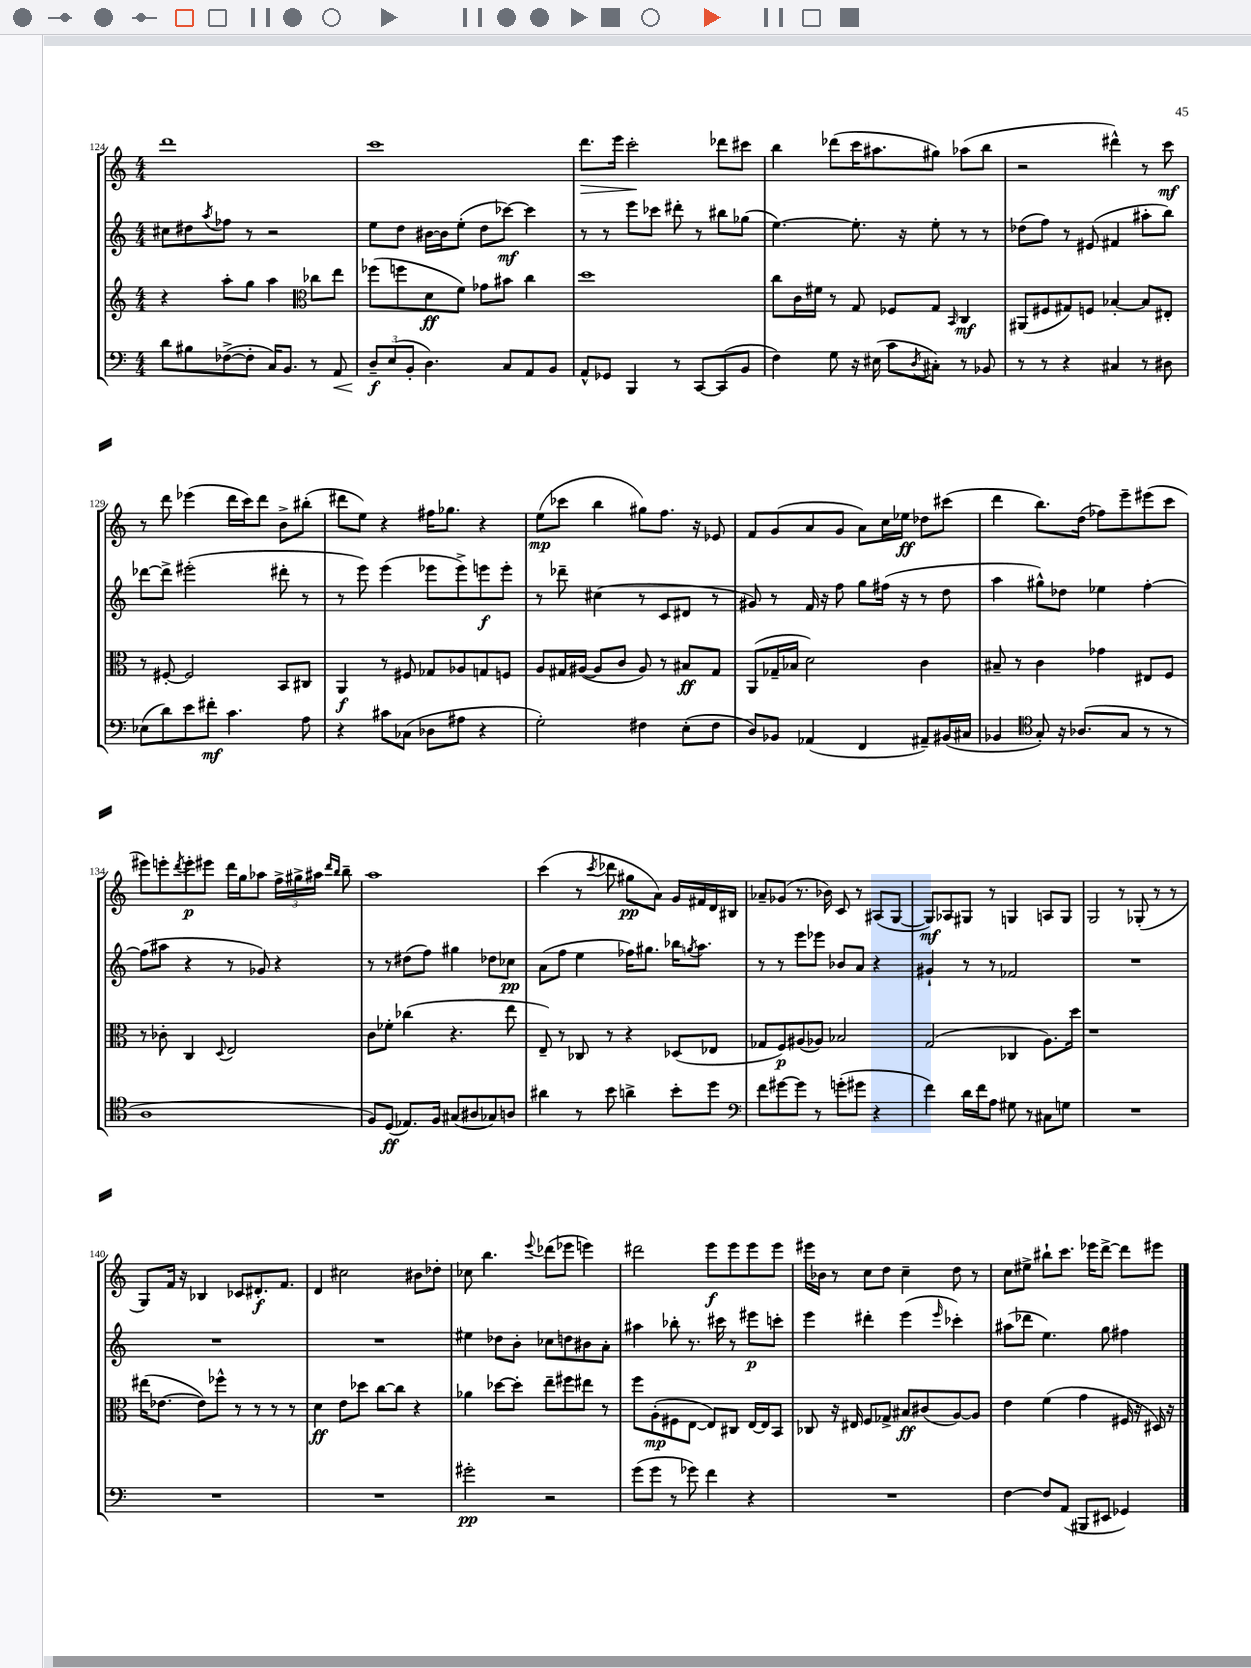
<<
\new StaffGroup <<
\new Staff = "s0" {
    \clef treble \key c \major \numericTimeSignature \time 4/4
    d'''1 |
    c'''1 |
    d'''8.\> e'''16 c'''2-.\! des'''8 cis'''8 |
    b''4 des'''8( c'''16 ais''8. gis''8) aes''8( b''8 |
    r2 dis'''4-^) r8 c'''8\mf |
    r8 d'''8 ees'''4( d'''16 c'''16) d'''8 b'8-> bis''8-.( |
    dis'''8 e''8) r4 fis''16 ges''8. r4 |
    e''8\mp( ces'''8 b''4 gis''8) f''8. r16 ees'8 |
    f'8 g'8( a'8 g'8 a'8) c''16 ees''16\ff des''8 cis'''8( |
    d'''4 b''8.) d''16( fes''8) e'''8-- eis'''8( c'''8 |
    eis'''8) e'''8-. \acciaccatura { d'''8 } e'''8-.\p eis'''8 d'''16 g''16 aes''8 \tuplet 3/2 { f''16-> gis''16-> ais''16 } \grace { d'''16 b''16 } b''8-- |
    a''1 |
    c'''4( r8 \acciaccatura { c'''8 } des'''8 gis''8\pp a'8) g'16 fis'16 d'16 bis16 |
    aes'8-- ges'8( r8. bes'16) c'8 r8 ais8( g8~ |
    g8\mf) aes8 gis8 r8 g4 a8 g8 |
    g2 r8 ges8-.( r8 r8 |
    g8) f'16 r16 bes4 ces'8 dis'8.-.\f f'8. |
    d'4 cis''2 bis'8 des''8-. |
    ces''8 b''4. \appoggiatura { e'''8 } des'''8( ees'''8 e'''4) |
    dis'''2 e'''8\f e'''8 e'''8 e'''8 |
    eis'''16 bes'16 r8 c''8 d''8 c''4-- d''8 r8 |
    c''8 eis''8-> bis''8-! c'''8. ees'''16 d'''8~-> d'''8 eis'''8 \bar "|." |
}
\new Staff = "s1" {
    \clef treble \key c \major \numericTimeSignature \time 4/4
    cis''8 dis''8 \acciaccatura { a''8 } fes''8 r8 r2 |
    e''8 d''8 bis'16~ bis'16 e''8-.( d''8 ces'''8~\mf) ces'''4 |
    r8 r8 e'''8 ces'''8 dis'''8-. r8 bis''8 ges''8( |
    e''4.~) e''8.-. r16 e''8-. r8 r8 |
    des''8( f''8) r8 eis'8( fis'4 ais''8-. b''8) |
    des'''8~ des'''8-> eis'''2-.( dis'''8-. r8 |
    r8 e'''8) e'''4( ees'''8 ees'''8->) e'''8\f e'''8-. |
    r8 des'''8-- cis''4( r8 c'8 dis'8 r8 |
    gis'8) r8 f'16 r16 f''8 g''8 fis''16( r16 r8 d''8 |
    a''4 gis''8-^) des''8 ees''4 f''4~-. |
    f''8( ais''8 r4 r8 ges'8) r4 |
    r8 r8 dis''8( f''8) gis''4 des''8 ces''8\pp |
    a'8( f''8 e''4 fes''16) gis''8. bes''16 \acciaccatura { g''8 } a''8. |
    r8 r8 e'''8 ees'''8 bes'8 a'8 r4 |
    gis'4-! r8 r8 fes'2 |
    R1 |
    R1 |
    R1 |
    eis''4 des''8 b'8-. ces''8 d''8 bis'8 a'8-. |
    ais''4 bes''8-. r8. cis'''16 r8 eis'''8\p c'''8-. |
    e'''4 dis'''4-. e'''4( \grace { e'''16 } ces'''4-.) |
    ais''8( des'''8 e''4.) g''8 fis''4 \bar "|." |
}
\new Staff = "s2" {
    \clef treble \key c \major \numericTimeSignature \time 4/4
    r4 a''8-. g''8 a''4 \clef alto ces''8 e''8 |
    fes''8( f''8 d'8\ff f'8) ges'8 bis'8 c''4 |
    d''1 |
    c''8 c'16 fis'16 r8 g8 fes8 g8 \grace { b,16 } c4\mf |
    ais,8( fis8 gis8) f8 bes4~-. bes8 eis8-. |
    r8 fis8~-. fis2 b,8 cis8 |
    a,4\f r8 fis8 ges8 aes8 g8 f8 |
    a8 gis16 ais16~( ais8 c'8 ais8) r8 bis8\ff gis8 |
    a,8( ges16-- bes16 d'2) c'4 |
    bis8-- r8 c'4 ges'4 eis8 f8 |
    r8 ces'8-. c4 \appoggiatura { d8 } e2 |
    c'8 fes'8-. ces''4( r4. e''8 |
    e8--) r8 ces8 r8 r4 des8( ees8 |
    ges8 f8\p) ais8( aes8) bes2 |
    g2( ces4 a8.) d''16 |
    r1 |
    eis''16( ees'8.~ ees'8) fes''8-^ r8 r8 r8 r8 |
    d'4\ff e'8 des''8 c''8~ c''8 r4 |
    aes'4 des''8~ des''8-. e''8-- fis''8 eis''8 r8 |
    f''8 a8-.\mp( fis8 e8~ e8) cis8 e16~ e16 b,8 |
    ces8 r16 eis16 f8 ges8-> bis8\ff cis'8( a8~) a8 |
    e'4 f'4( g'4 fis16 r16 dis16) r16 \bar "|." |
}
\new Staff = "s3" {
    \clef bass \key c \major \numericTimeSignature \time 4/4
    d'8 bis8 fes8~->( fes8-. c16) b,8. r8 a,8\< |
    \tuplet 3/2 { d8--\f\! e8( b,8-. } d4.) c8 a,8 b,8 |
    a,8-^ ges,8 b,,4 r8 c,8~ c,8( b,8 |
    f4) g8 r16 eis16( c'8 \acciaccatura { d8 } cis8-.) r8 bes,8 |
    r8 r8 r4 cis4 r8 dis8 |
    ees8( d'8) e'8 fis'8-.\mf c'4. a8 |
    r4 cis'8 ces8( des8 ais8 r4 |
    g2-.) fis4 e8-.( fis8 |
    d8) bes,8 aes,4( f,4 ais,8--) bis,16( cis16 |
    bes,4 \clef tenor g8-.) r16 aes8.( g8 r8 r8 |
    a1 |
    f8) d8\ff( ees8.) f16 gis8( ais8 ges8) a8 |
    ais'4 r8 b'8 a'4-> b'8-. d''8 |
    \clef bass f'8 gis'8~ gis'8 r8 g'8-.( gis'8 r4 |
    f'4) d'16 f'16 a8 gis8 r8 cis8 g8 |
    R1 |
    R1 |
    R1 |
    gis'2-.\pp r2 |
    g'8( g'8 r8 ges'8) f'4 r4 |
    R1 |
    f4~ f8 a,8( bis,,8 eis,8 ges,4) \bar "|." |
}
>>
>>
\layout { \context { \Score currentBarNumber = #124 } }
